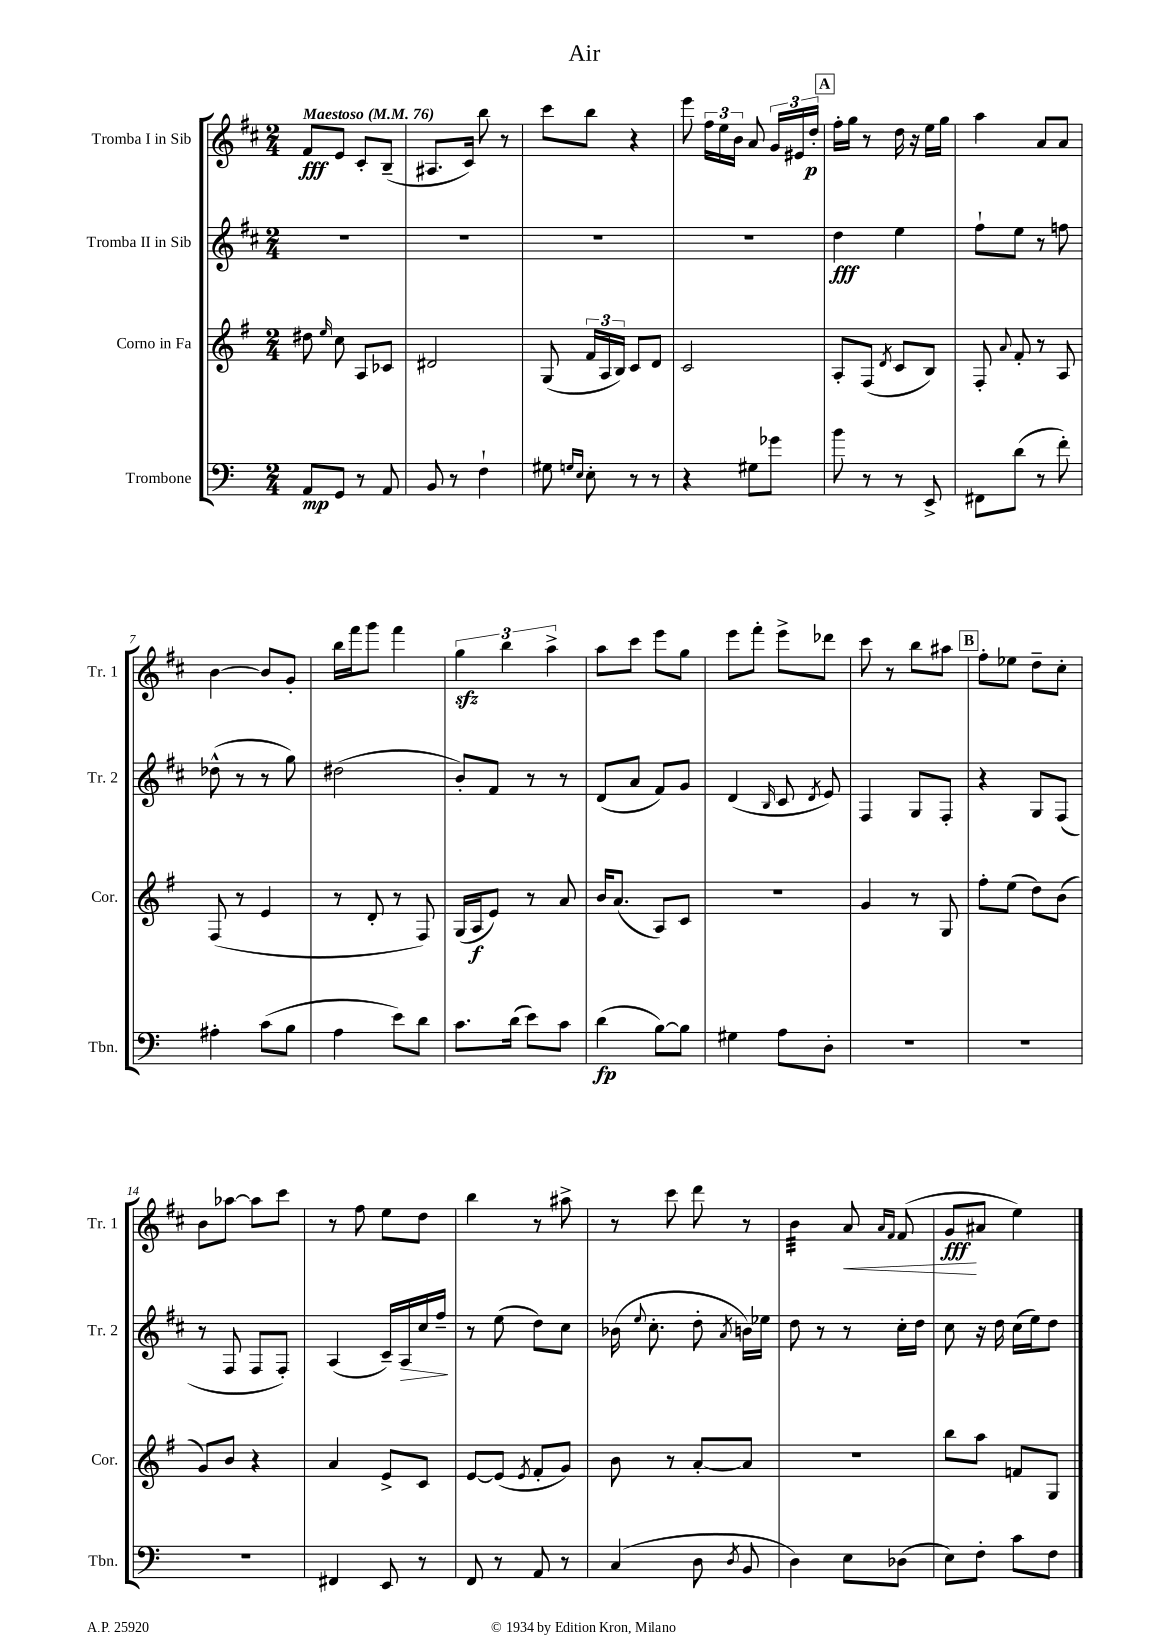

**kern	**kern	**kern	**kern
*staff4	*staff3	*staff2	*staff1
*clefF4	*clefG2	*clefG2	*clefG2
*k[]	*k[f#]	*k[f#c#]	*k[f#c#]
*M2/4	*M2/4	*M2/4	*M2/4
*MM76	*MM76	*MM76	*MM76
8AA	8dd#	2r	8f#
.	16qqee	.	.
8GG	8cc	.	8e
8r	8A	.	8c#'
8AA	8c-	.	(8B~
=	=	=	=
8BB	2d#	2r	8.A#
8r	.	.	.
.	.	.	16c#)
4F`	.	.	8bb
.	.	.	8r
=	=	=	=
8G#	(8G	2r	8ccc#
16qqG	.	.	.
16qqE	.	.	.
8E'	24f#	.	8bb
.	24A	.	.
.	24B)	.	.
8r	8c	.	4r
8r	8d	.	.
=	=	=	=
4r	2c	2r	8eee
.	.	.	24ff#
.	.	.	24ee
.	.	.	24b
8G#	.	.	8a
8g-	.	.	24g
.	.	.	24e#
.	.	.	24dd'
=	=	=	=
8b	8A'	4dd	16ff#'
.	.	.	16gg
8r	(8F#	.	8r
.	8qd	.	.
8r	8c	4ee	16dd
.	.	.	16r
8EE^	8B)	.	16ee
.	.	.	16gg
=	=	=	=
8FF#	8F#'	8ff#`	4aa
.	8qqa	.	.
(8d	8f#'	8ee	.
8r	8r	8r	8a
8f')	8A	8ff	8a
=	=	=	=
4A#'	(8F#	(8dd-^^	[4b
.	8r	8r	.
(8c	4e	8r	8b]
8B	.	8gg)	8g'
=	=	=	=
4A	8r	(2dd#	16bb
.	.	.	16fff#
.	8d'	.	8ggg
8e)	8r	.	4fff#
8d	8F#)	.	.
=	=	=	=
8.c	(16G	8b')	6gg
.	16A	.	.
.	8e)	8f#	.
.	.	.	6bb
(16d	.	.	.
8e)	8r	8r	.
.	.	.	6aa^
8c	8a	8r	.
=	=	=	=
(4d	16b	(8d	8aa
.	(8.a	.	.
.	.	8a	8ccc#
[8B)	8A)	8f#)	8eee
8B]	8c	8g	8gg
=	=	=	=
4G#	2r	(4d	8eee
.	.	.	8fff#'
.	.	16qqB	.
8A	.	8c#	8eee^
.	.	8qd	.
8D'	.	8e)	8ddd-
=	=	=	=
2r	4g	4F#	8ccc#
.	.	.	8r
.	8r	8G	8bb
.	8G	8F#'	8aa#
=	=	=	=
2r	8ff#'	4r	8ff#'
.	(8ee	.	8ee-
.	8dd)	8G	8dd~
.	(8b	(8F#	8cc#'
=	=	=	=
2r	8g)	8r	8b
.	8b	8F#	[8aa-
.	4r	8F#	8aa-]
.	.	8F#')	8ccc#
=	=	=	=
4FF#	4a	(4A	8r
.	.	.	8ff#
8EE	8e^	16c#~)	8ee
.	.	16A	.
8r	8c	16cc#	8dd
.	.	16ff#~	.
=	=	=	=
8FF	[8e	8r	4bb
8r	(8e]	(8ee	.
.	8qe	.	.
8AA	8f#'	8dd)	8r
8r	8g)	8cc#	8aa#^
=	=	=	=
(4C	8b	(16b-	8r
.	.	8qqee	.
.	.	8.cc#'	.
.	8r	.	8ccc#
8D	[8a'	8dd'	8ddd
8qD	.	8qa	.
8BB	8a]	16b)	8r
.	.	16ee-	.
=	=	=	=
4D)	2r	8dd	4b
.	.	8r	.
8E	.	8r	8a
.	.	.	16qqa
.	.	.	16qqf#
(8D-	.	16cc#'	(8f#
.	.	16dd	.
=	=	=	=
8E)	8bb	8cc#	8g
8F'	8aa	16r	8a#
.	.	16dd	.
8c	8f	(16cc#	4ee)
.	.	16ee)	.
8F	8G	8dd	.
==	==	==	==
*-	*-	*-	*-
